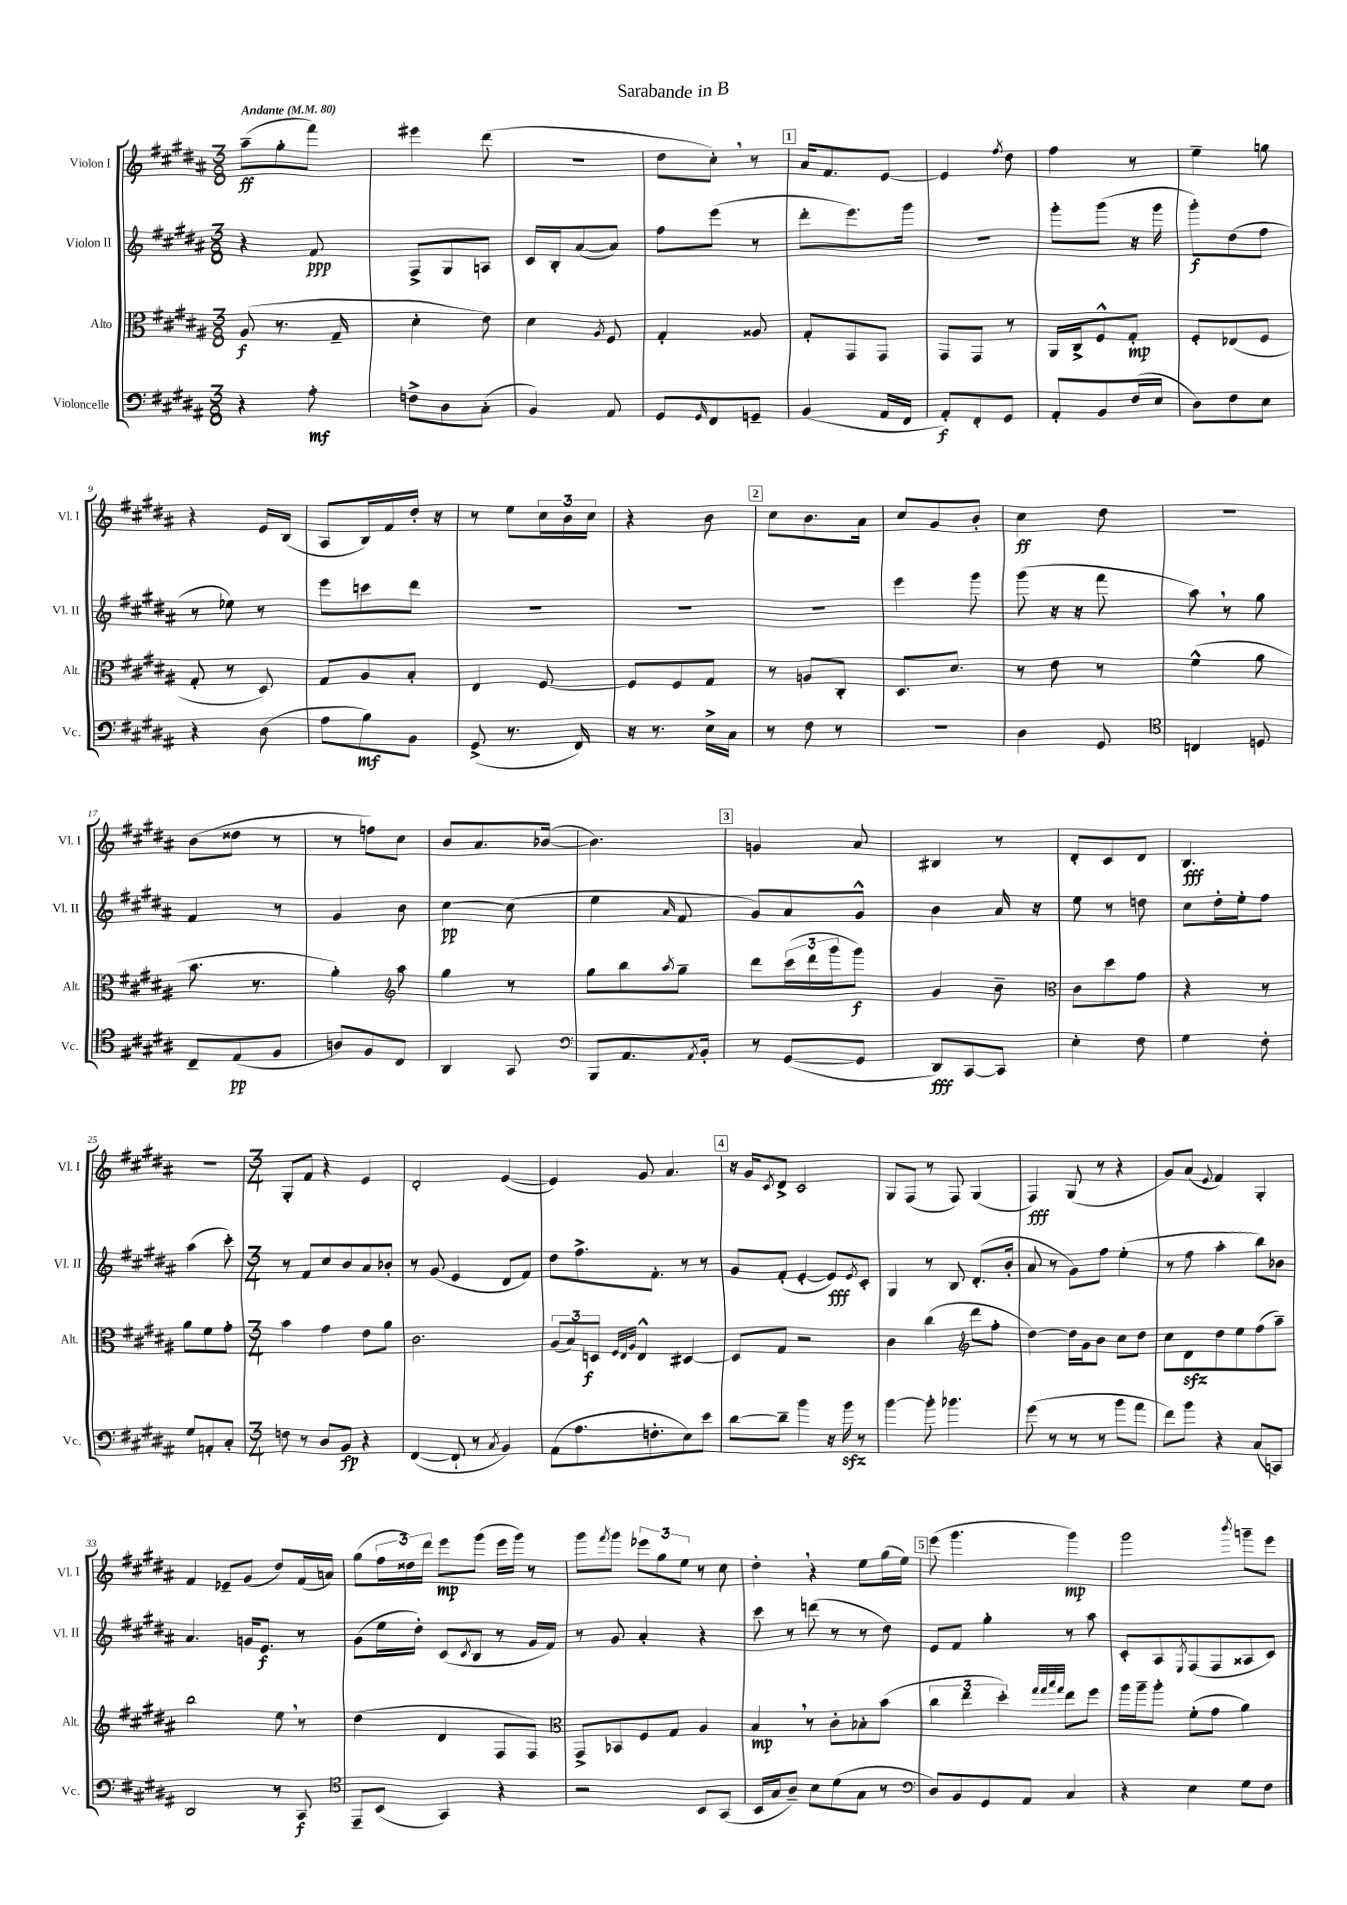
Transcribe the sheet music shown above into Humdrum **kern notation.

**kern	**kern	**kern	**kern
*staff4	*staff3	*staff2	*staff1
*clefF4	*clefC3	*clefG2	*clefG2
*k[f#c#g#d#a#]	*k[f#c#g#d#a#]	*k[f#c#g#d#a#]	*k[f#c#g#d#a#]
*M3/8	*M3/8	*M3/8	*M3/8
*MM80	*MM80	*MM80	*MM80
4r	(8A#	4r	(8aa#~
.	8.r	.	8gg#'
8A#'	.	8f#	8fff#)
.	16G#~	.	.
=	=	=	=
8F^	4d#'	8F#^	4eee#
8D#	.	8G#	.
(8C#'	8e)	8A	(8ddd#
=	=	=	=
4BB)	4d#	16c#	4.r
.	.	16B'	.
.	.	([8a#	.
.	8qA#	.	.
8AA#	8F#	8a#])	.
=	=	=	=
8GG#	4G#'	8ff#	8dd#
16qqGG#	.	.	.
8FF#	.	(8eee	8cc#')
8GG~	8A##	8r	8r
=	=	=	=
(4BB	8G#'	8ddd#'	16a#
.	.	.	8.f#
.	8GG#	8.eee)	.
16AA#	8GG#	.	[8e
16FF#	.	16ggg#	.
=	=	=	=
8AA#')	8GG#	4.r	4e]
8FF#'	8GG#	.	.
.	.	.	8qff#
8GG#	8r	.	8dd#
=	=	=	=
8AA#'	16AA#	8ggg#'	4ff#
.	16C#^	.	.
8BB	8F#^^	(8ggg#	.
(16F#	8G#'	16r	8r
16E	.	16ggg#	.
=	=	=	=
8D#)	8F#'	8ggg#')	4ee~
8F#	(8E-	(8dd#	.
8E	8F#	8ff#	8gg
=	=	=	=
4r	8G#'	8r	4r
.	8r	8ee-)	.
(8D#	8D#)	8r	16e
.	.	.	(16B
=	=	=	=
8A#	8G#	8eee	8A#
8B)	8A#	8ccc	16B)
.	.	.	16f#
8BB	8B'	8ddd#	16dd#'
.	.	.	16r
=	=	=	=
(8GG#^	4E	4.r	8r
8.r	.	.	8ee
.	[8F#	.	24cc#
.	.	.	24b
16FF#)	.	.	.
.	.	.	24cc#
=	=	=	=
16r	8F#]	4.r	4r
8.r	.	.	.
.	8F#	.	.
16E^	8G#	.	8b
16C#	.	.	.
=	=	=	=
8r	8r	4.r	8cc#
8F#	8A	.	8.b
8r	8C#'	.	.
.	.	.	16a#
=	=	=	=
4.r	8.D#	4eee	8cc#
.	.	.	8g#
.	8.d#	.	.
.	.	8ggg#	8b'
=	=	=	=
4D#	8r	(8ggg#	4cc#
.	8e	16r	.
.	.	16r	.
8GG#	8r	8fff#	8dd#
=	=	=	=
*clefC4	*	*	*
4C	(4f#^^	8aa#)	4.r
.	.	8r	.
8D	8a#	8gg#	.
=	=	=	=
8C#~	8.b	4f#	(8b
(8E	.	.	8dd##
.	8.r	.	.
8F#	.	8r	8r
=	=	=	=
8A)	4a#')	4g#	8r
8F#	.	.	8ff)
*	*clefG2	*	*
8C#	8aa#	8b	8cc#
=	=	=	=
4AA#	4gg#	[4cc#	8b
.	.	.	8.a#
8GG#	8r	(8cc#]	.
.	.	.	([16b-
=	=	=	=
*clefF4	*	*	*
8BBB	8gg#	4ee	4.b-])
8.AA#	8bb	.	.
.	8qaa#	16qqa#	.
.	8gg#~	8f#	.
8qAA#	.	.	.
16BB'	.	.	.
=	=	=	=
8r	8ddd#	8g#)	4g
([8GG#	(24ccc#	8a#	.
.	24ddd#	.	.
.	24ggg#	.	.
8GG#]	8ggg#)	8g#^^	8a#
=	=	=	=
8DD#)	4g#	4b	4B#
[8CC#	.	.	.
8CC#]	8b~	16a#	8r
.	.	16r	.
=	=	=	=
*	*clefC3	*	*
4E'	8c#	8ee	8d#'
.	8dd#	8r	8c#
8F#	8g#	8dd	8d#
=	=	=	=
4G#	4r	8cc#	4.B
.	.	16dd#'	.
.	.	16ee'	.
8F#'	8r	8ff#	.
=	=	=	=
8G#	8a#	(4aa#	4.r
8AA'	8f#	.	.
8C#'	8g#'	8ccc#')	.
=	=	=	=
*M3/4	*M3/4	*M3/4	*M3/4
8F	4b	8r	8G#'
8r	.	8f#	8f#
8D#	4g#	8cc#	4r
8BB	.	8b	.
4r	8e	8a#	4e
.	8a#	8b-'	.
=	=	=	=
([4FF#	2.c#	8r	2d#'
.	.	(8g#	.
8FF#`]	.	4e	.
8r	.	.	.
8qC#	.	.	.
4BB)	.	8d#	([4e
.	.	8f#)	.
=	=	=	=
(8AA#	(12A#	8dd#	4e])
.	12B)	.	.
8.A#	.	8.ff#^	.
.	12D	.	.
.	32qqF#	.	.
.	32qqE	.	.
.	32qqA#	.	.
.	4E^^	.	8g#
8.F'	.	8.f#'	.
.	.	.	4.a#
8E)	[4D#	8r	.
8e	.	8r	.
=	=	=	=
[8d#	8D#]	8g#	16r
.	.	.	16g#
.	.	.	8qc#
8d#~]	8G#	(8f#'	8d#^
4b	2r	[4e'	2c#
16r	.	8e])	.
16b	.	.	.
.	.	8qe	.
8r	.	8c#'	.
=	=	=	=
[4b	4c#	4G#	8G#
.	.	.	(8F#
8b']	(4cc#	8r	8r
4.b-	.	8B	8F#)
*	*clefG2	*	*
.	8ddd#	(8.d#'	(4G#
.	8ff#'	.	.
.	.	16b'	.
=	=	=	=
(8g#	[4dd#)	8a#	4F#)
8r	.	8r	.
8r	16dd#]	8g#)	(8G#
.	16g#	.	.
8r	8b	8ff#	8r
8b	8cc#	(4ee'	4r
8a#	8dd#	.	.
=	=	=	=
8f#)	8cc#	8r	8g#)
8b	8d#	8ff#	(8a#
.	.	.	8qqe
4r	8dd#	4aa#'	4f#)
.	8ee	.	.
(8C#	(8ff#	8bb)	4G#'
8CC)	8aa#~)	8b-	.
=	=	=	=
2DD#	2bb	4.a#	4f#
.	.	.	8e-~
.	.	16g	(8g#
.	.	8.e	.
8r	8ee	.	8dd#)
8CC#	8r	8r	(16f#
.	.	.	16a)
=	=	=	=
*clefC4	*	*	*
8EE~	(4dd#	(8g#	(8gg#
(8BB	.	16ee	24ff#
.	.	.	24dd##)
.	.	16dd#')	.
.	.	.	24ddd#
4GG#)	4d#	(8c#	8eee
.	.	8qc#	.
.	.	8B	(8ggg#
4r	8F#	8r	16eee
.	.	.	16ggg#)
.	8F#)	16g#	8r
.	.	16f#)	.
=	=	=	=
*	*clefC3	*	*
2r	8GG#^	8r	8ggg#
.	.	.	8qfff#
.	8BB-	8g#	8ggg#
.	8F#	4a#'	12eee-
.	.	.	12gg#
.	8G#	.	.
.	.	.	12ee
8BB	4A#	4r	8r
(8GG#	.	.	8cc#
=	=	=	=
16BB	4B	8ccc#	4dd#'
16G#	.	.	.
8A#~)	.	8r	.
8B	8r	(8ddd	4r
(8d#	8c#'	8r	.
8G#	8B-'	8r	8ee
8r	(8b	8dd#)	(16gg#
.	.	.	16ee)
=	=	=	=
*clefF4	*	*	*
8D#)	6cc#	8e	(8eee
8BB	.	8f#	4.ggg#
.	6ee	.	.
8GG#	.	4gg#'	.
.	6dd#')	.	.
8AA#	.	.	.
.	32qqgg#	.	.
.	32qqgg#	.	.
.	32qqbb	.	.
.	32qqgg#	.	.
4C#	8ee	8r	4ggg#)
.	8ff#	8aa#	.
=	=	=	=
4r	16aa#	8c#'	2ggg#
.	16aa#~	.	.
.	8aa#'	8A#	.
.	.	8qE	.
4E	(8f#'	(8F#	.
.	8g#	8F#	.
.	.	.	8qbbb
8G#	4a#)	8A##	8ggg~
8F#	.	8c#)	8eee
==	==	==	==
*-	*-	*-	*-
